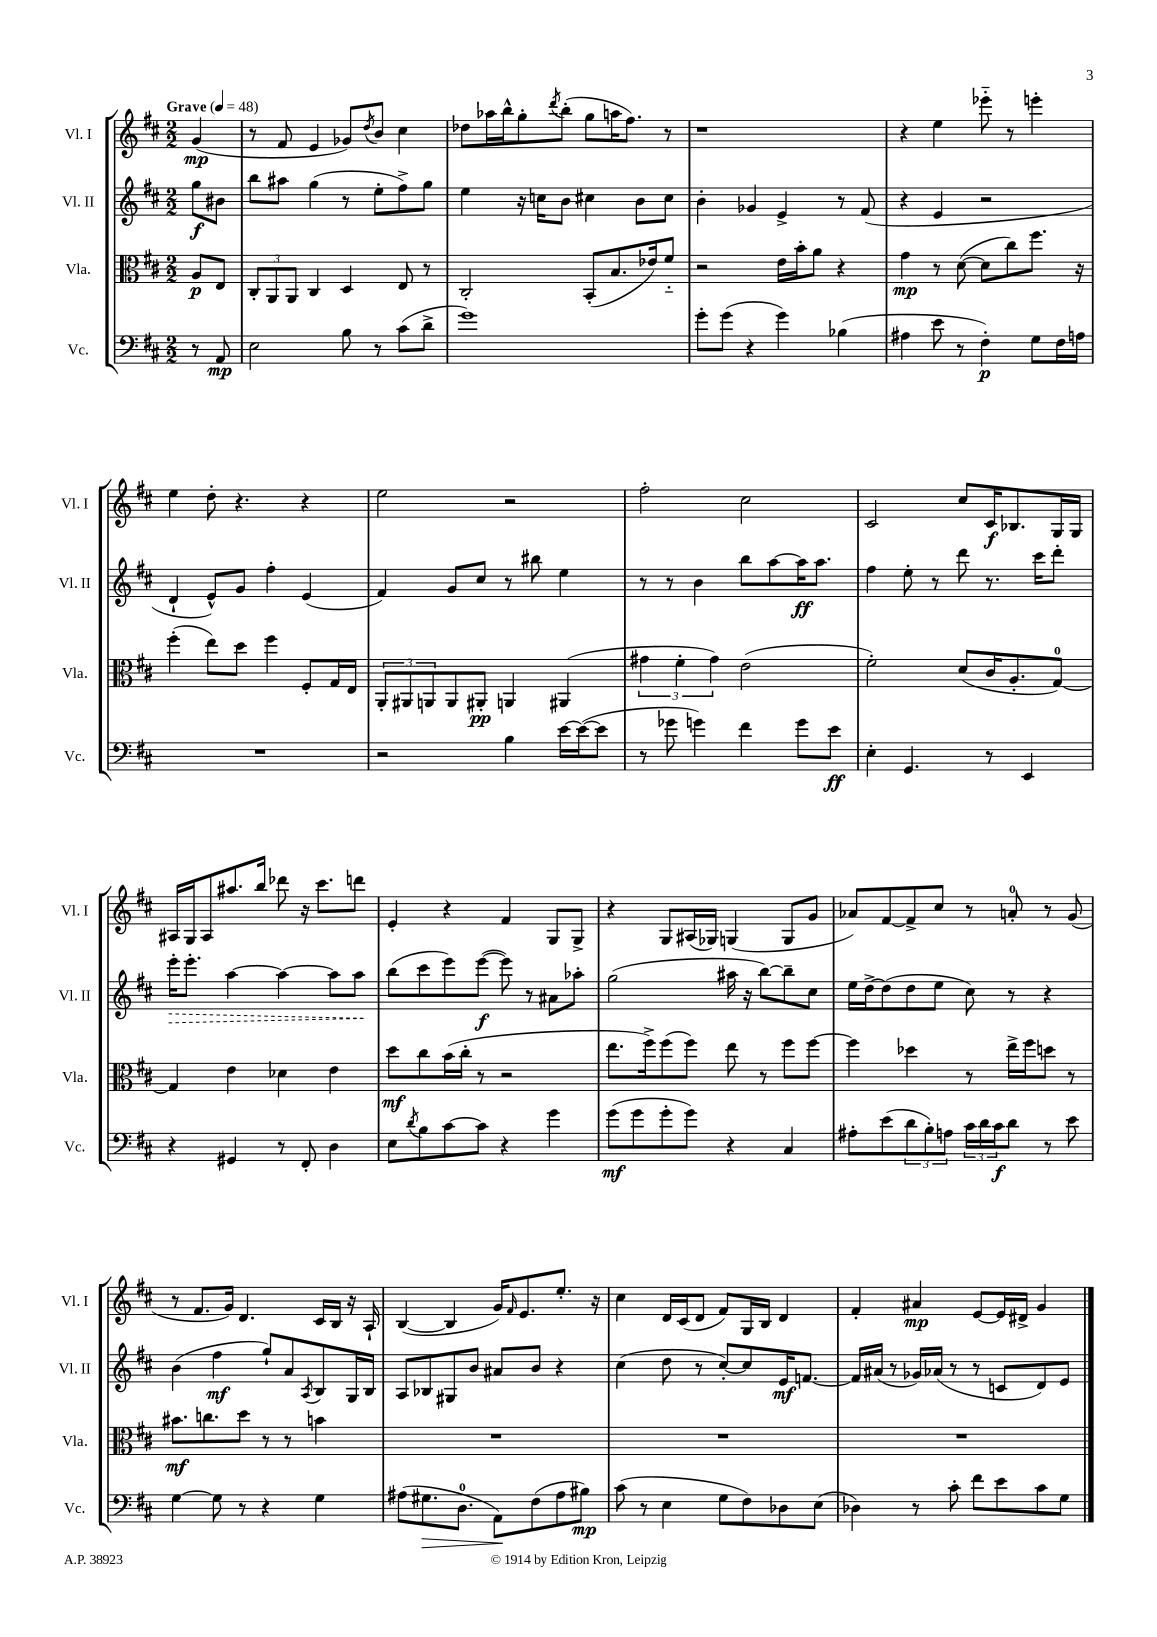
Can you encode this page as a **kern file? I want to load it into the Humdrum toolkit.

**kern	**kern	**kern	**kern
*staff4	*staff3	*staff2	*staff1
*clefF4	*clefC3	*clefG2	*clefG2
*k[f#c#]	*k[f#c#]	*k[f#c#]	*k[f#c#]
*M2/2	*M2/2	*M2/2	*M2/2
*MM48	*MM48	*MM48	*MM48
8r	8A/L	8gg\L	(4g/
8AA/	8E/J	8b#\J	.
=	=	=	=
2E\	12C#'/L	8bb\L	8r
.	12AA/	.	.
.	.	8aa#\J	8f#/
.	12AA/J	.	.
.	4C#/	(4gg\	4e/
8B\	4D/	8r	8g-/L)
.	.	.	8qdd/
8r	.	8ee'\L	8b/J
(8c#\L	8E/	8ff#^\)	4cc#\
8d^\J	8r	8gg\J	.
=	=	=	=
1g)	2C#'/	4ee\	8dd-\L
.	.	.	16aa-\L
.	.	.	16bb^^\J
.	.	16r	8gg'\
.	.	16cc\LK	.
.	.	.	8qddd/
.	.	8b\J	(8bb'\J
.	(8BB'/L	4cc#\	8gg\L
.	8.B/	.	16aa\K
.	.	.	8.ff#\J)
.	.	8b\L	.
.	16e-/k)	.	.
.	8f#'~/J	8cc#\J	8r
=	=	=	=
8g'\L	2r	4b'\	1r
(8g\J	.	.	.
4r	.	4g-/	.
4g\)	16e\LL	4e^/	.
.	16b'\J	.	.
.	8a\J	.	.
(4B-\	4r	8r	.
.	.	(8f#/	.
=	=	=	=
4A#\	4g\	4r	4r
8e\	8r	4e/	4ee\
8r	([8d\	.	.
4F#'\)	8d\]L	2r	8eee-'~\
.	8cc#\)	.	8r
8G\L	8.ff#\J	.	4eee'\
16F#\L	.	.	.
16A\JJ	16r	.	.
=	=	=	=
1r	(4ff#'\	4d`/	4ee\
.	8ee\L)	8e^^/L)	8dd'\
.	8dd\J	8g/J	4.r
.	4ff#\	4ff#'\	.
.	8F#'/L	(4e/	4r
.	16G/L	.	.
.	16E/JJ	.	.
=	=	=	=
2r	12AA'/L	4f#/)	2ee\
.	12AA#/	.	.
.	12AA/	.	.
.	8AA/	8g/L	.
.	8AA#'/J	8cc#/J	.
4B\	4AA/	8r	2r
.	.	8bb#\	.
[16e\LL	(4AA#/	4ee\	.
(16e\_J	.	.	.
8e\]J	.	.	.
=	=	=	=
8r	6g#\	8r	2ff#'\
8g-\	.	8r	.
.	6f#'\	.	.
4g\)	.	4b\	.
.	6g#\)	.	.
4f#\	(2e\	8bb\L	2cc#\
.	.	[8aa\	.
8g\L	.	16aa\]K	.
.	.	8.aa\J	.
8e\J	.	.	.
=	=	=	=
4E'\	2f#'\)	4ff#\	2c#/
4.GG/	.	8ee'\	.
.	.	8r	.
.	(8d/L	8ddd\	8cc#/L
8r	16c#/K	8.r	16c#/K
.	8.A'/	.	8.B-/
4EE/	.	.	.
.	.	16ccc#\LK	.
.	[8G/J)	8ddd'\J	16G/L
.	.	.	16G/JJ
=	=	=	=
4r	4G/]	16eee'\LK	16A#/LL
.	.	8.eee'\J	16G/J
.	.	.	8A#/
4GG#/	4e\	[4aa\	8.aa#/
.	.	.	16bb/Jk
8r	4d-\	4aa\_	8ddd-\
8FF#'/	.	.	16r
.	.	.	8.ccc#\L
4D\	4e\	8aa\]L	.
.	.	8aa\J	8ddd\J
=	=	=	=
8E\L	8dd\L	(8bb\L	4e'/
8qd/	.	.	.
8B\	8cc#\	8ccc#\	.
[8c#\	(16b\L	8eee\)	4r
.	16cc#'\JJ	.	.
8c#\]J	8r	([8eee\J	.
4r	2r	8eee\])	4f#/
.	.	8r	.
4g\	.	8a#\L	8G/L
.	.	8aa-'\J	8G^/J
=	=	=	=
(8g\L	8.ee\L	(2gg\	4r
8g\	.	.	.
.	16ff#^\k)	.	.
8g'\	(8ff#\	.	8G/L
8g\J)	8ff#\J)	.	(16A#/L
.	.	.	16G-/JJ)
4r	8ee\	16aa#\	(4G/
.	.	16r	.
.	8r	[8bb\L)	.
4C#/	8ff#\L	8bb~\]	8G/L
.	[8ff#\J	8cc#\J	8g/J
=	=	=	=
8A#'\L	4ff#\]	16ee\LL	8a-/L)
.	.	[16dd^\J	.
(8e\	.	(8dd\]	[8f#/
12d\	4dd-\	8dd\	8f#^/]
12B'\)	.	.	.
.	.	8ee\J	8cc#/J
12A\J	.	.	.
24c#\LL	8r	8cc#\)	8r
24d\	.	.	.
24c#\J	.	.	.
8d\J	16ee^\LL	8r	8a'/
.	16ff#\J	.	.
8r	8dd\J	4r	8r
8e\	8r	.	(8g/
=	=	=	=
[4G\	8.b#\L	(4b\	8r
.	.	.	8.f#/L
.	8.cc\	.	.
8G\]	.	4ff#\	.
.	.	.	16g/Jk)
8r	8dd\J	.	4.d/
4r	8r	8gg`/L)	.
.	8r	8a/	.
.	.	8qA/	.
4G\	4b\	8B/	16c#/LL
.	.	.	16B/JJ
.	.	16G/L	16r
.	.	16B/JJ	16A`/
=	=	=	=
(8A#\L	1r	8A/L	([4B/
8.G#\	.	8B-/	.
.	.	8G#/	4B/]
8.D\J	.	.	.
.	.	8b/J	.
8AA\L)	.	8a#/L	16g/LK)
.	.	.	16qqf#/
.	.	.	8.e/
(8F#\	.	8b/J	.
8A#\	.	4r	8.ee'/J
8B#\J)	.	.	.
.	.	.	16r
=	=	=	=
(8c#\	1r	(4cc#\	4cc#\
8r	.	.	.
4E\	.	8dd\	16d/LL
.	.	.	(16c#/J
.	.	8r	8d/J
8G\L	.	[8cc#'/L)	8f#/L)
8F#\)	.	8cc#/]	16G/L
.	.	.	16B/JJ
8D-\	.	16e/K	4d/
.	.	[8.f/J	.
(8E\J	.	.	.
=	=	=	=
4D-\)	1r	16f/]LL	4f#'/
.	.	(16a#/JJ	.
.	.	8r	.
8r	.	16g-/LL)	4a#/
.	.	(16a-/JJ	.
8c#'\	.	8r	.
8f#\L	.	8r	[8e/L
8e\	.	8c/L	16e/]L
.	.	.	16d#^/JJ
8c#\	.	8d/)	4g/
8G\J	.	8e/J	.
==	==	==	==
*-	*-	*-	*-
